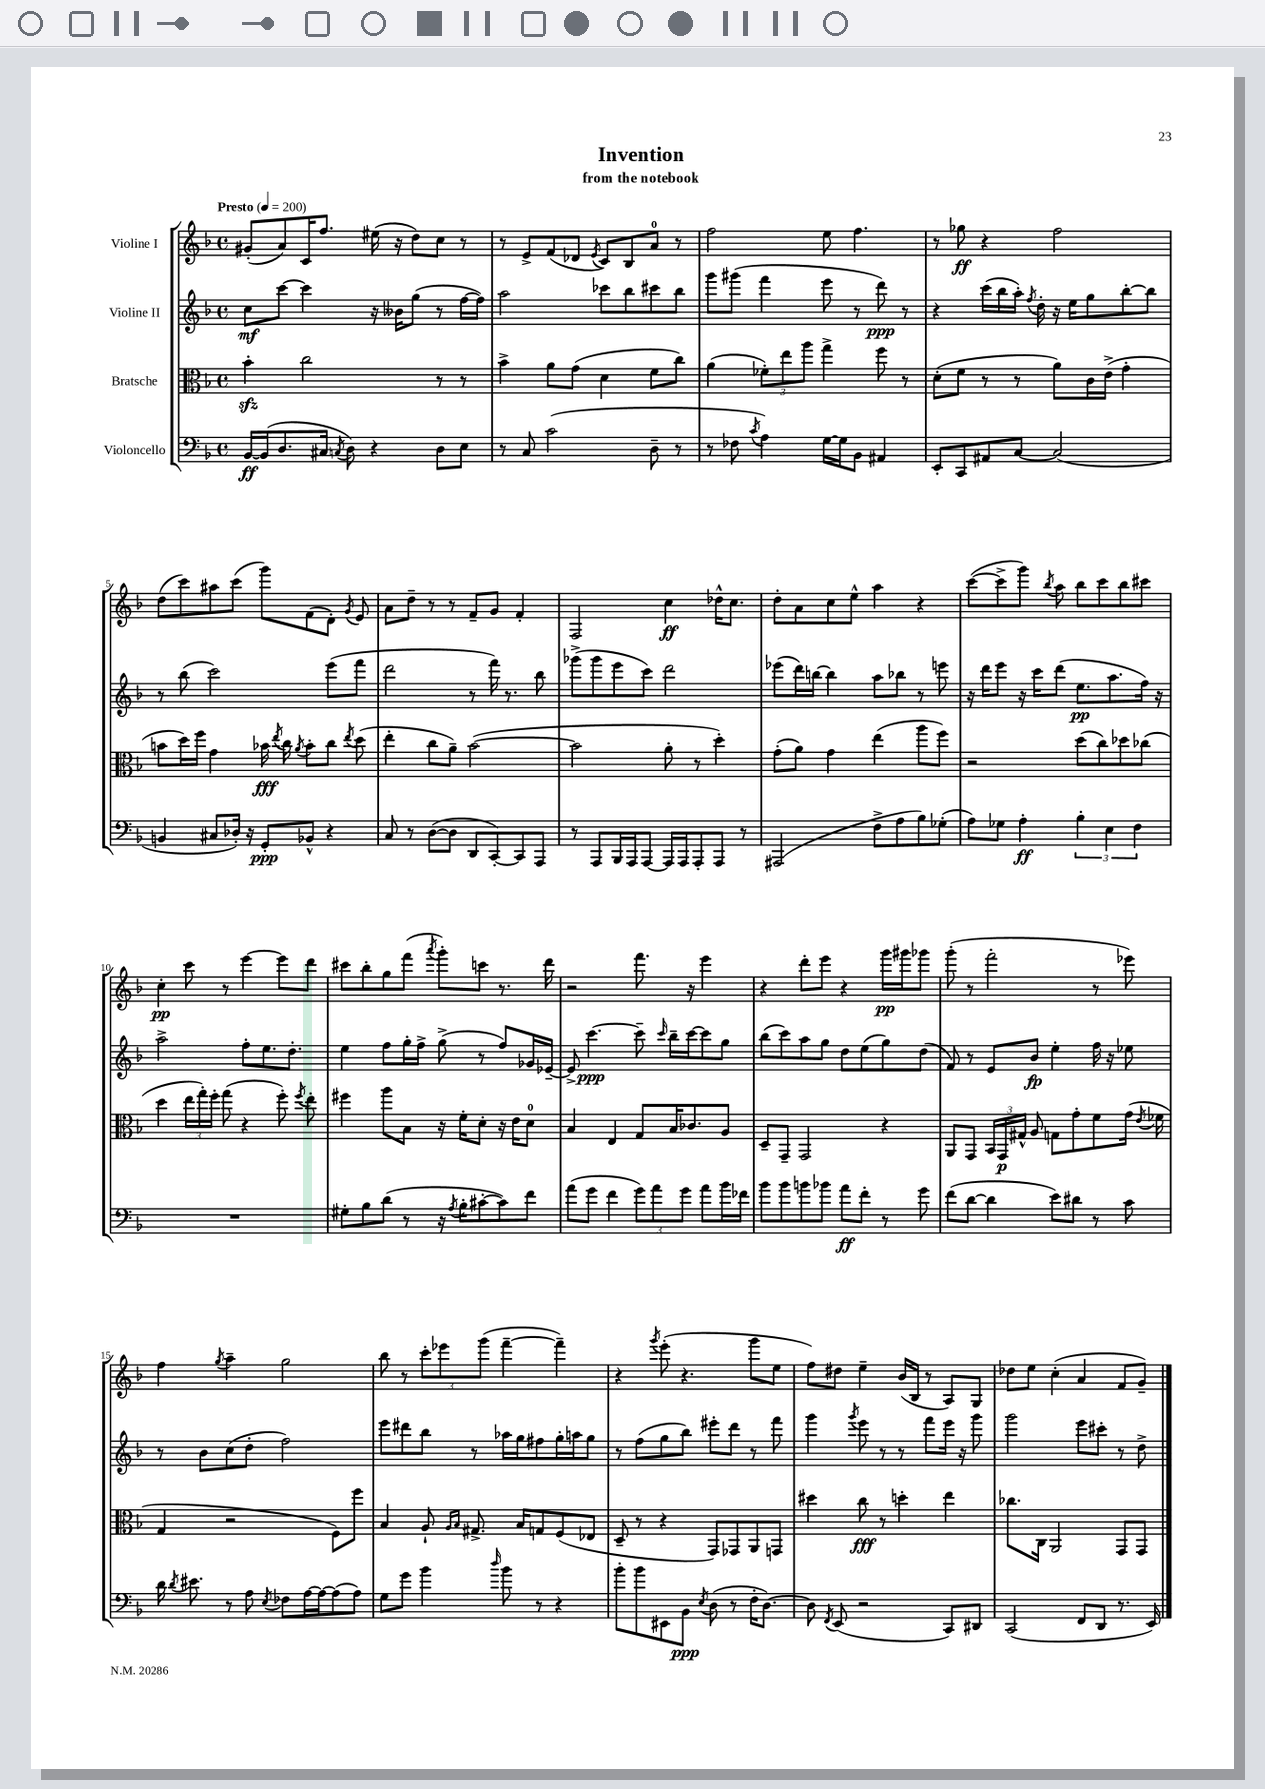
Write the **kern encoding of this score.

**kern	**kern	**kern	**kern
*staff4	*staff3	*staff2	*staff1
*clefF4	*clefC3	*clefG2	*clefG2
*k[b-]	*k[b-]	*k[b-]	*k[b-]
*M4/4	*M4/4	*M4/4	*M4/4
*met(c)	*met(c)	*met(c)	*met(c)
*MM200	*MM200	*MM200	*MM200
[16BB-	4b-'	8cc	(8g#'
(16BB-]	.	.	.
8.D	.	[8ccc	8a)
.	2cc	4ccc]	16c
16C#	.	.	8.ff
8qC	.	.	.
8D)	.	.	.
4r	.	16r	(16ee#
.	.	16b--	16r
.	.	(8gg	8dd)
8D	8r	8r	8cc
8E	8r	[16ff	8r
.	.	16ff])	.
=	=	=	=
8r	4b-^	2aa	8r
8C	.	.	8e^
(2c	8a	.	(8f
.	(8g	.	8d-
.	.	.	8qe
.	4d	8ccc-	8c)
.	.	8bb-	8B-
8D~	8f	8ccc#	8a
8r	8cc)	8bb-	8r
=	=	=	=
8r	(4a	8ggg	2ff
8F-	.	(8ggg#	.
8qc	.	.	.
4A)	12f-')	4fff	.
.	12ee	.	.
.	12aa	.	.
[16G	4gg^	8eee	8ee
16G]	.	.	.
8BB-	.	8r	4.ff
4AA#	8ff	8ddd)	.
.	8r	8r	.
=	=	=	=
8EE'	(8d'	4r	8r
8CC	8f	.	8gg-
8AA#	8r	(16ccc	4r
.	.	16bb-	.
[8C	8r	16aa')	.
.	.	8qff	.
.	.	16dd'	.
(2C]	8a)	16r	2ff
.	.	16ee	.
.	16c	8gg	.
.	(16e^	.	.
.	4g'	[8bb-'	.
.	.	8bb-]	.
=	=	=	=
4BB	8b	8r	(8dd
.	16dd)	(8bb-	8ccc)
.	16ff	.	.
8C#	4g	2ccc)	8aa#
16D-')	.	.	(8ccc
16r	.	.	.
8GG'	16b-	.	8ggg)
.	8qee	.	.
.	16cc	.	.
.	8qa	.	.
8BB-^^	8b-'	.	(8f
4r	8cc	(8eee	8d')
.	8qee	.	8qg
.	(8dd	8fff	8e
=	=	=	=
8C	4ee'	2ddd	8a
8r	.	.	8dd~
([8D	8cc	.	8r
8D]	8a~)	.	8r
8DD	([2b-	8r	8f~
[8CC')	.	16fff)	8g
.	.	8.r	.
8CC]	.	.	4f'
8AAA	.	8bb-	.
=	=	=	=
8r	2b-]	(8ggg-^	2F
8AAA	.	8ggg-	.
16BBB-	.	8eee	.
16AAA	.	.	.
[8AAA	.	8ccc)	.
16AAA]	8a'	2ddd	4cc
16AAA	.	.	.
8AAA'	8r	.	.
8AAA	4dd')	.	16dd-^^
.	.	.	8.cc
8r	.	.	.
=	=	=	=
(2AAA#	(8g'	(8eee-	8dd'
.	8a)	16ddd)	8a
.	.	[16bb	.
.	4g	4bb]	8cc
.	.	.	8ee^^
8F^	(4ee	8aa	4aa
8A	.	8bb-	.
8B-)	8aa	8r	4r
(8G-'	8ff)	8eee	.
=	=	=	=
8A)	2r	16r	([8ccc
.	.	16ddd	.
8G-	.	8eee	8ccc^]
4A'	.	16r	8ggg)
.	.	16ccc	.
.	.	.	8qbb-
.	.	(8ddd	8aa
6B-'	(8dd	8.ee	8bb-
.	8cc)	.	8ccc
6E	.	.	.
.	.	8.aa	.
.	8dd-	.	8bb-
6F	.	.	.
.	(8cc-	16ff)	8ccc#
.	.	16r	.
=	=	=	=
1r	4dd	2aa^	4cc'
.	24ee	.	8ccc
.	24gg')	.	.
.	24ff'	.	.
.	(8gg	.	8r
.	4r	8ff'	[4eee
.	.	8.ee	.
.	8ff')	.	8eee]
.	.	8.dd'	.
.	8qff	.	.
.	8ee'	.	8ddd
=	=	=	=
8G#'	4ff#	4ee	8ccc#
8B-	.	.	8bb-'
(8d	8aa	8ff	8gg
8r	8B-	16gg'	(8fff
.	.	16ff^	.
.	.	.	8qaaa
16r	16r	(8gg^	8ggg')
8qA	.	.	.
16B-'	16f'	.	.
[8c#'	8d'	8r	8ccc
8c#])	16r	8ff)	8.r
.	16e	.	.
8f	8d	16g-	.
.	.	[16e-~	16ddd
=	=	=	=
(8a	4B-	8e-^]	2r
8g	.	[4.ccc	.
4f	4E	.	.
12g)	8G	8ccc~]	8.fff
12a	.	.	.
.	.	16qqccc	.
.	16B-	16bb-~	.
12g	.	.	.
.	8.c-	[16ccc	16r
8a	.	8ccc]	4eee
16b-	8A	8gg	.
16f-	.	.	.
=	=	=	=
8b-	8D~	(8bb-	4r
8b-	8GG~	8ccc)	.
8b	2GG	8aa	8ddd'
8b-	.	8gg	8eee
8a	.	8dd	4r
8f'	.	(8ee	.
8r	4r	8gg)	16ggg
.	.	.	16ggg#
8g	.	(8dd	8ggg-
=	=	=	=
(8f	8AA	8f)	(8ggg'
[8d	8GG	8r	8r
4d]	24BB-	8e	2fff'
.	24GG	.	.
.	24G#^^	.	.
.	8A	8b-	.
8e)	8G	4ee'	.
8d#	8g'	.	.
8r	8f	16ff	8r
.	.	16r	.
8c	(16g	8ee-	8eee-)
.	8qe	.	.
.	16f-	.	.
=	=	=	=
16d	4G	8r	4ff
8qd	.	.	.
8.e#	.	.	.
.	.	8b-	.
.	.	.	8qgg
8r	2r	(8cc	4aa~
8A	.	8dd'	.
8qE	.	.	.
8F-	.	2ff)	2gg
[16A	.	.	.
16A_	.	.	.
(8A]	8F)	.	.
8A)	8ff	.	.
=	=	=	=
8G	4B-	8eee	8bb-
8g	.	8ddd#	8r
4b-	8A`	8bb-	12ccc'
.	.	.	12eee-
.	16qqA	.	.
.	16qqB-	.	.
.	8.G#^	8r	.
.	.	.	(12ggg
16qqdd	.	.	.
8b-	.	16aa-	[4fff~
.	16B-	16gg	.
8r	8G	8ff#	.
4r	(8F	16gg'	4fff~])
.	.	16aa	.
.	8E-	8gg	.
=	=	=	=
8b-'	8D~	8r	4r
8b-	8r	(8ff	.
.	.	.	8qggg
8EE#	4r	8gg	(8eee'
8BB-	.	8bb-)	4.r
8qE	.	.	.
(8D	8GG)	8eee#'	.
8r	8GG-	8ddd	.
16F'	8AA	8r	8ggg
[8.D)	.	.	.
.	8GG	8fff	8ee
=	=	=	=
8D]	4dd#	4ggg	8ff)
8qFF	.	.	.
(8EE	.	.	8dd#
.	.	8qggg	.
2r	8cc	8eee	4ee~
.	8r	8r	.
.	4dd'	8r	(16b-
.	.	.	16B-
.	.	8fff	8r
8CC)	4ee	16eee	8A)
.	.	16r	.
8DD#	.	8ggg	8G
=	=	=	=
(2CC	8.cc-	2ggg	8dd-
.	.	.	8ee
.	16C	.	.
.	2AA	.	(4cc'
8FF	.	8eee	4a
8DD	.	8ccc#'	.
8.r	8GG	8r	8f
.	8GG	8dd^	8g~)
16EE)	.	.	.
==	==	==	==
*-	*-	*-	*-
